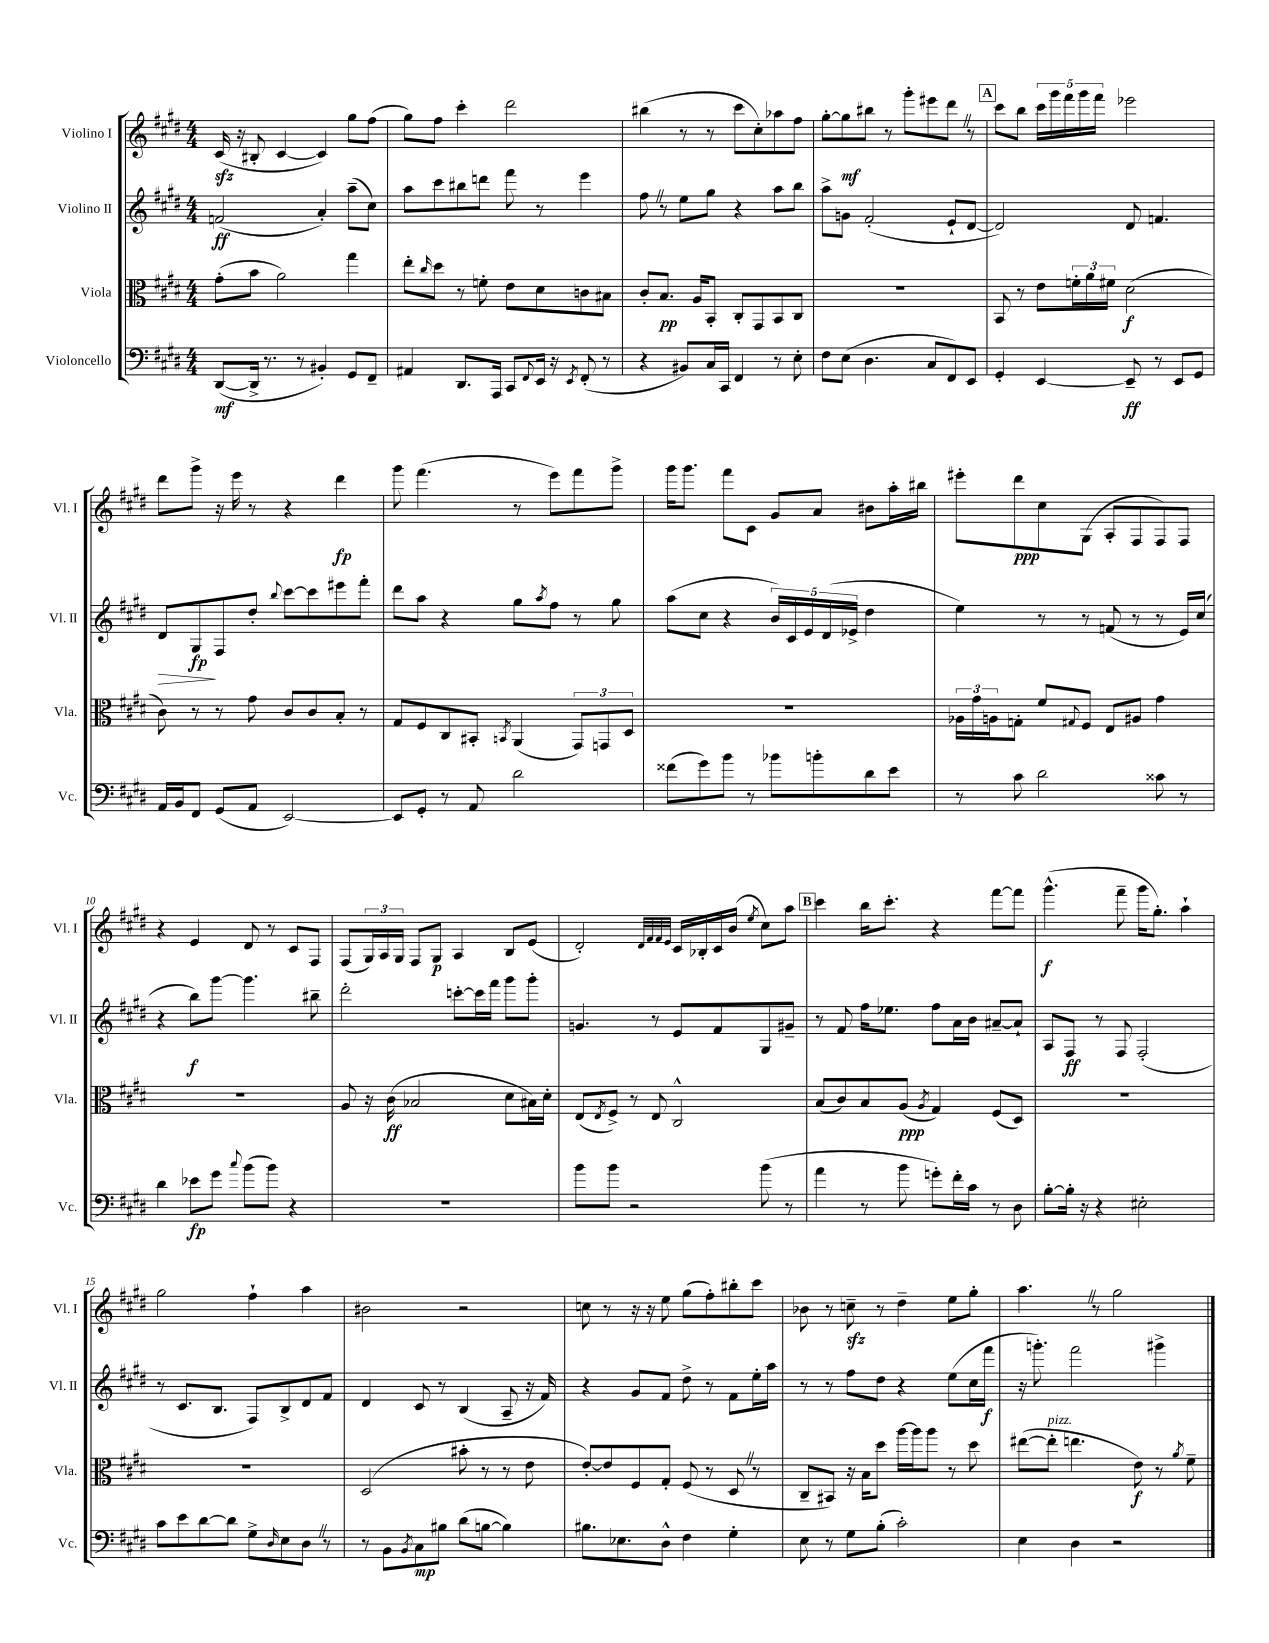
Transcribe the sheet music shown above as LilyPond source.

<<
\new StaffGroup <<
\new Staff = "s0" \with { instrumentName = "Violino I" shortInstrumentName = "Vl. I" } {
    \clef treble \key e \major \numericTimeSignature \time 4/4
    cis'16\sfz( r16 bis8-. cis'4~ cis'4) gis''8 fis''8( |
    gis''8) fis''8 cis'''4-. dis'''2 |
    bis''4( r8 r8 cis'''8 cis''8-.) aes''8 fis''8 |
    gis''8~-. gis''8\mf bis''8 r8 gis'''8-. eis'''8 dis'''8 \once \override BreathingSign.text = \markup { \musicglyph "scripts.caesura.straight" } \breathe r8 |
    \mark \markup { \box "A" } cis'''8 b''8 \tuplet 5/4 { cis'''16 gis'''16 fis'''16 gis'''16 fis'''16 } ees'''2 |
    dis'''8 gis'''8-> r16 e'''16 r8 r4 dis'''4\fp |
    gis'''8 fis'''4.( r8 e'''8) fis'''8 gis'''8-> |
    gis'''16 gis'''8. fis'''8 cis'8 gis'8 a'8 bis'8 a''16-. bis''16 |
    eis'''8-. dis'''8\ppp cis''8 gis8( a8-. fis8 fis8) fis8 |
    r4 e'4 dis'8 r8 cis'8 fis8 |
    fis8( \tuplet 3/2 { gis16) a16 gis16 } fis8 gis8\p a4 b8 e'8( |
    dis'2-.) \grace { dis'32 fis'32 fis'32 e'32 } cis'16 bes16-. cis'16 b'16( \acciaccatura { e''8 } cis''8) a''8 |
    \mark \markup { \box "B" } cis'''4 b''16 cis'''8.-. r4 fis'''8~ fis'''8 |
    gis'''4.-^\f( fis'''8-- gis'''16 gis''8.-.) a''4-! |
    gis''2 fis''4-! a''4 |
    bis'2 r2 |
    c''8 r8 r16 r16 e''8 gis''8( fis''8-.) bis''8-. cis'''8 |
    bes'8 r8 c''8--\sfz r8 dis''4-- e''8 gis''8-. |
    a''4. \once \override BreathingSign.text = \markup { \musicglyph "scripts.caesura.straight" } \breathe r8 gis''2 \bar "|." |
}
\new Staff = "s1" \with { instrumentName = "Violino II" shortInstrumentName = "Vl. II" } {
    \clef treble \key e \major \numericTimeSignature \time 4/4
    f'2\ff( a'4-.) a''8--( cis''8) |
    a''8 cis'''8 bis''8 d'''8 fis'''8 r8 e'''4 |
    fis''8 \once \override BreathingSign.text = \markup { \musicglyph "scripts.caesura.straight" } \breathe r8 e''8 gis''8 r4 a''8 b''8 |
    a''8-> g'8 fis'2-.( e'8-! dis'8~ |
    \mark \markup { \box "A" } dis'2) dis'8 f'4. |
    dis'8\> gis8\fp\! fis8 dis''8-. \appoggiatura { b''8 } cis'''8~ cis'''8 eis'''8 fis'''8-. |
    dis'''8 a''8 r4 gis''8 \acciaccatura { a''8 } fis''8 r8 gis''8 |
    a''8( cis''8 r4 \tuplet 5/4 { b'16) cis'16 e'16 dis'16( ees'16-> } dis''4 |
    e''4) r8 r8 f'8( r8 r8 e'16) cis''16( |
    r4 b''8\f) gis'''8~ gis'''4. bis''8-- |
    dis'''2-. c'''8~-. c'''16 fis'''16 gis'''8 gis'''8-. |
    g'4. r8 e'8 fis'8 gis8 gis'8-- |
    \mark \markup { \box "B" } r8 fis'8 fis''16 ees''8. fis''8 a'16 b'16 ais'8~-- ais'8-! |
    a8 fis8\ff r8 fis8 fis2-.( |
    r8 cis'8. b8. fis8) b8-> dis'8 fis'8 |
    dis'4 cis'8 r8 b4( a8-- r16 fis'16) |
    r4 gis'8 fis'8 dis''8-> r8 fis'8 e''16-. a''16 |
    r8 r8 fis''8 dis''8 r4 e''8( cis''16 fis'''16\f |
    r16 g'''8.-.) fis'''2 gis'''4-> \bar "|." |
}
\new Staff = "s2" \with { instrumentName = "Viola" shortInstrumentName = "Vla." } {
    \clef alto \key e \major \numericTimeSignature \time 4/4
    gis'8-.( b'8 a'2) gis''4 |
    e''8-. \grace { cis''16 } dis''8 r8 f'8-. e'8 dis'8 c'8 bis8 |
    cis'8-. b8.\pp a16 b,8-. cis8-. gis,8 b,8 cis8 |
    R1 |
    \mark \markup { \box "A" } b,8 r8 e'8 \tuplet 3/2 { f'16-. a'16 fis'16 } dis'2\f( |
    cis'8) r8 r8 gis'8 cis'8 cis'8 b8-. r8 |
    gis8 fis8 cis8 bis,8-. \acciaccatura { b,8 } a,4( \tuplet 3/2 { gis,8) g,8 dis8 } |
    R1 |
    \tuplet 3/2 { aes16 gis'16 a16 } g8-. fis'8 \appoggiatura { gis8 } fis8 e8 ais8 gis'4 |
    R1 |
    a8 r16 cis'16\ff( bes2 dis'8 bis16) dis'16-. |
    e8( \acciaccatura { e8 } fis8->) r8 e8 cis2-^ |
    \mark \markup { \box "B" } b8( cis'8) b8 a8\ppp( \acciaccatura { a8 } gis4) fis8( dis8) |
    R1 |
    R1 |
    dis2( bis'8-. r8 r8 e'8 |
    e'8~-.) e'8 fis8 gis8-. fis8( r8 dis8 \once \override BreathingSign.text = \markup { \musicglyph "scripts.caesura.straight" } \breathe r8 |
    cis8-- bis,8) r16 b16 dis''8 a''16~ a''16 a''8 r8 dis''8 |
    eis''8~( eis''8-.^\markup { \italic "pizz." } e''4. e'8\f) r8 \acciaccatura { a'8 } fis'8-- \bar "|." |
}
\new Staff = "s3" \with { instrumentName = "Violoncello" shortInstrumentName = "Vc." } {
    \clef bass \key e \major \numericTimeSignature \time 4/4
    dis,8~\mf( dis,16-> r8. r8 bis,4-.) gis,8 fis,8-- |
    ais,4 dis,8. a,,16 cis,8 \appoggiatura { fis,8 } e,16 r16 \acciaccatura { e,8 } fis,8-.( r8 |
    r4 bis,8) cis16 cis,16 fis,4 r8 e8-. |
    fis8 e8( dis4. cis8 fis,8) e,8 |
    \mark \markup { \box "A" } gis,4-. e,4~ e,8--\ff r8 e,8 gis,8 |
    a,16 b,16 fis,8 gis,8( a,8 e,2~) |
    e,8 gis,8-. r8 a,8 dis'2 |
    fisis'8( gis'8) b'8 r8 bes'8 b'8-. dis'8 e'8 |
    r8 cis'8 dis'2 cisis'8 r8 |
    dis'4 ees'8\fp gis'8 \appoggiatura { cis''8 } b'8( b'8) r4 |
    R1 |
    b'8 b'8 r2 b'8( r8 |
    \mark \markup { \box "B" } a'4 r8 b'8 g'8-.) fis'16-. cis'16 r8 dis8 |
    b8~-. b16-. r16 r4 eis2-. |
    cis'8 e'8 dis'8~ dis'8 gis8-> \grace { dis16 } e8 dis8 \once \override BreathingSign.text = \markup { \musicglyph "scripts.caesura.straight" } \breathe r8 |
    r8 b,8 \acciaccatura { b,8 } cis8\mp bis8 dis'8( b8~ b4) |
    bis8. ees8. dis8-^ fis4 gis4-. |
    e8 r8 gis8 b8-.( cis'2-.) |
    e4 dis4 r2 \bar "|." |
}
>>
>>
\layout { \context { \Score \override BarNumber.break-visibility = ##(#f #t #t) barNumberVisibility = #(every-nth-bar-number-visible 5) } }
